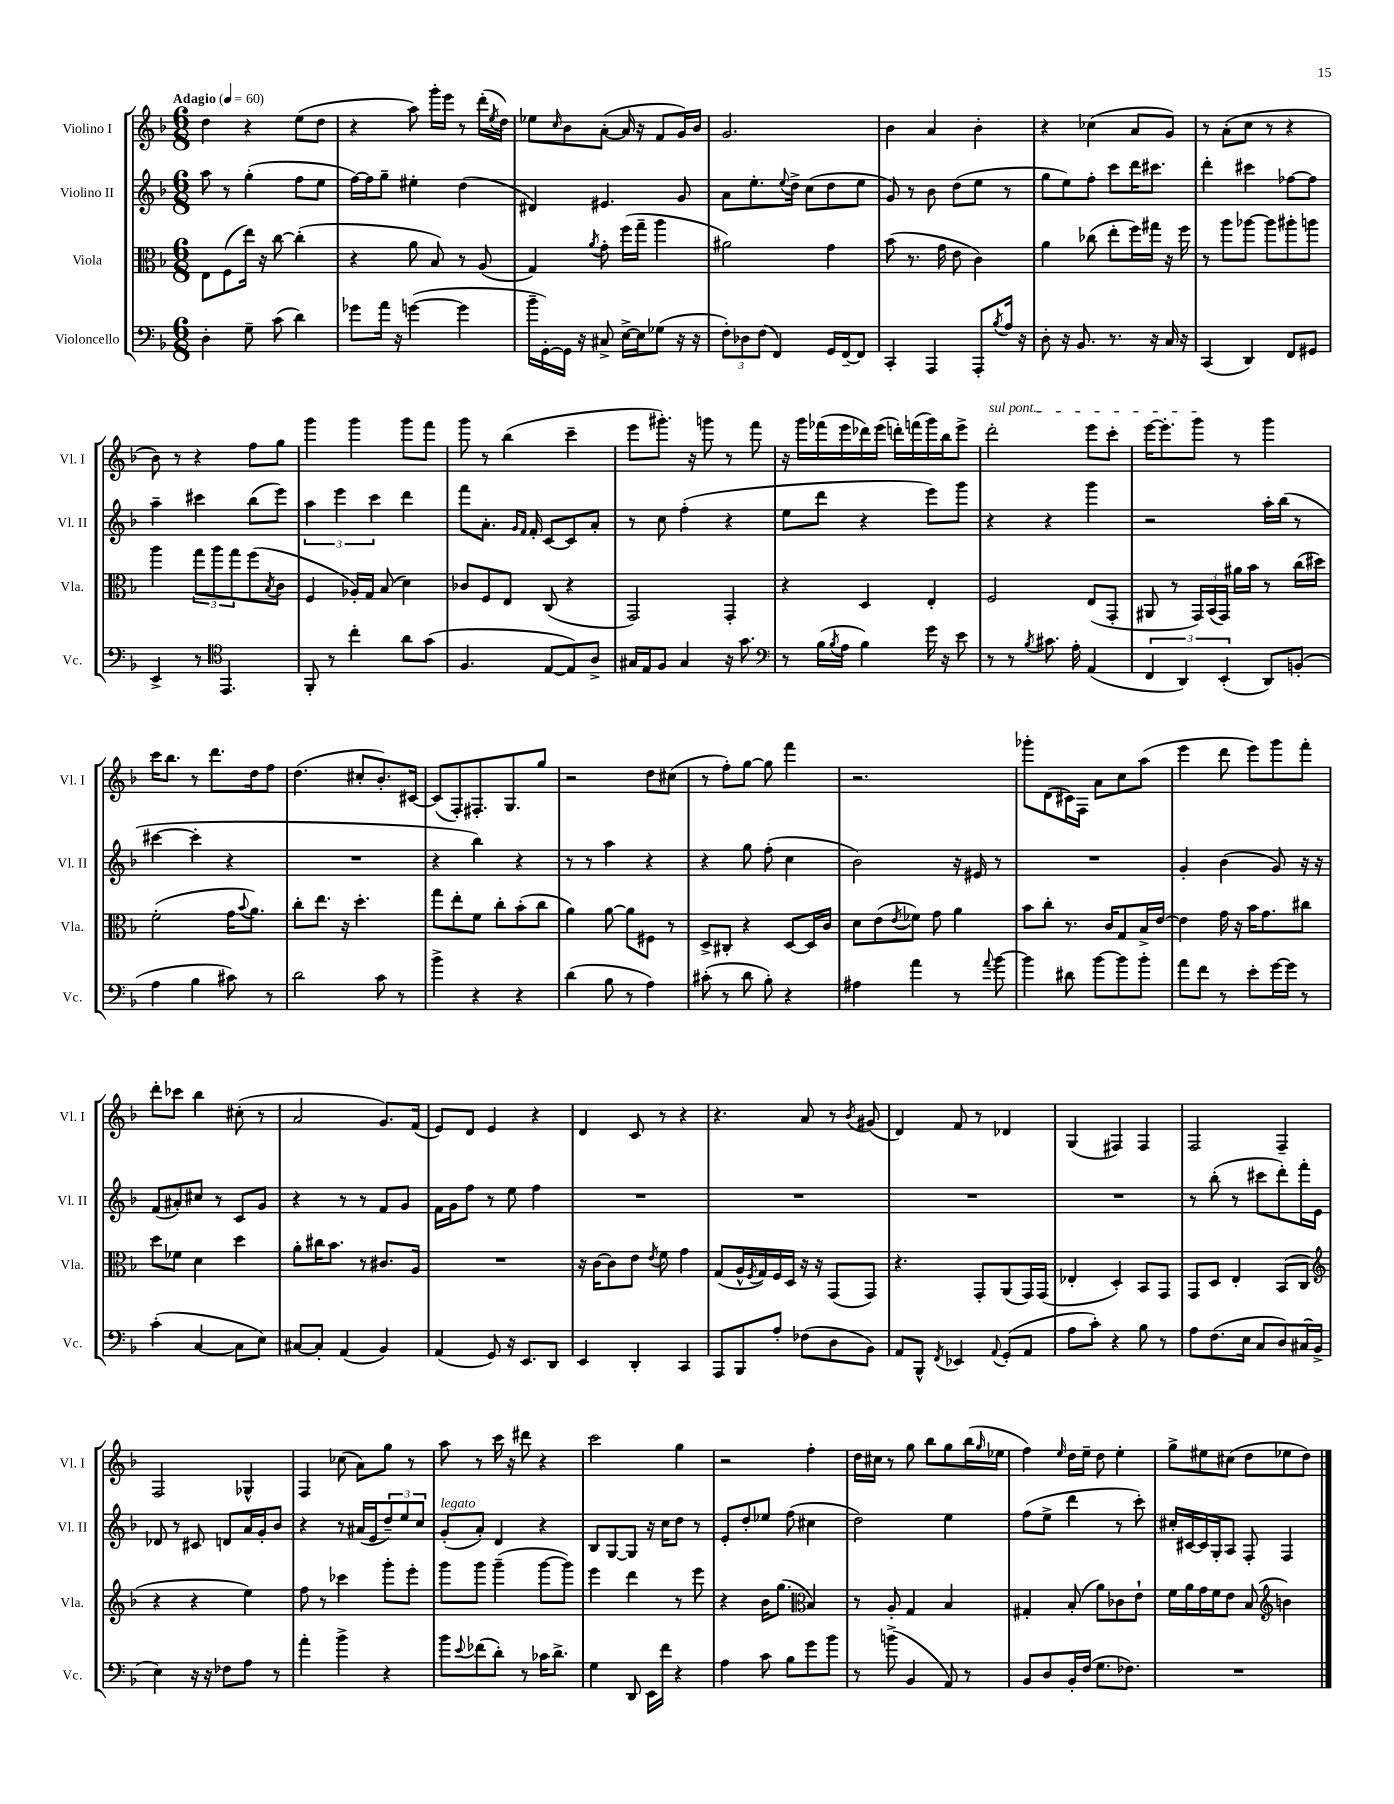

**kern	**kern	**kern	**kern
*staff4	*staff3	*staff2	*staff1
*clefF4	*clefC3	*clefG2	*clefG2
*k[b-]	*k[b-]	*k[b-]	*k[b-]
*M6/8	*M6/8	*M6/8	*M6/8
*MM60	*MM60	*MM60	*MM60
4D'	8E	8aa	4dd
.	(8F	8r	.
8G~	16ee)	(4gg'	4r
.	16r	.	.
(8c	[8cc	.	.
4d)	(4cc']	8ff	(8ee
.	.	8ee	8dd
=	=	=	=
8g-	4r	[16ff)	4r
.	.	16ff]	.
16a	.	8gg~	.
16r	.	.	.
([4g	8a	4ee#'	8aa)
.	8B-)	.	16ggg'
.	.	.	16eee
4g]	8r	(4dd	8r
.	(8A	.	(16ddd'
.	.	.	8qee
.	.	.	16dd)
=	=	=	=
16b-~	4G)	4d#)	8ee-
[16GG')	.	.	.
.	.	.	16qqcc
16GG]	.	.	8b-
16r	.	.	.
.	8qa	.	.
8C#^	8g'	4.e#	([8a'
[16E^	(16ff	.	16a]
16E]	16gg~	.	16r
(8G-	4aa	.	8f
16r	.	8g	16g)
16r	.	.	16b-
=	=	=	=
12F')	2a#)	8a	2.g
12D-	.	.	.
.	.	8.ee'	.
(12F	.	.	.
4FF)	.	.	.
.	.	8qqee	.
.	.	16dd^	.
.	.	(8cc	.
16GG	4g	8dd	.
[16FF~	.	.	.
8FF]	.	8ee	.
=	=	=	=
4CC'	(8b-	8g)	4b-
.	8.r	8r	.
4AAA	.	8b-	4a
.	16g	.	.
.	8e	(8dd	.
8AAA'	4c)	8ee	4b-'
8qB-	.	.	.
16A	.	8r	.
16r	.	.	.
=	=	=	=
8D'	4a	8gg	4r
16r	.	8ee)	.
8.BB-	.	.	.
.	(8cc-	8ff'	(4cc-
8.r	8ee'	8ccc	.
.	16ff)	16ddd	8a
16r	16gg#	8.ccc#	.
16C	16r	.	8g)
16r	16ff	.	.
=	=	=	=
(4CC	8r	4ddd'	8r
.	8aa	.	(8a'
4DD)	[8aa-	4ccc#	8cc
.	8aa-]	.	8r
8FF	8aa#'	[8ff-	4r
8GG#	8aa	8ff-]	.
=	=	=	=
4EE^	4aa	4aa~	8b-)
.	.	.	8r
8r	12gg	4ccc#	4r
.	12aa	.	.
*clefC4	*	*	*
4.EE	.	.	.
.	12gg	.	.
.	(8ff	(8bb-	8ff
.	8qB-	.	.
.	8c	8eee)	8gg
=	=	=	=
8FF'	4F	6aa	4ggg
8r	.	.	.
.	.	6eee	.
4cc'	16A-')	.	4ggg
.	16G	.	.
.	.	6ccc	.
.	(8B-	.	.
8a	4d)	4ddd	8ggg
(8g	.	.	8fff
=	=	=	=
4.F	8c-	8fff	8ggg
.	8F	8.a'	8r
.	8E	.	(4bb-
.	.	16qqg	.
.	.	16qqf	.
.	.	16f'	.
[8E	(8C	[8c	.
8E])	4r	8c]	4ccc~
8A^	.	8a'	.
=	=	=	=
16G#	2GG)	8r	8eee
16E	.	.	.
8F	.	8cc	8.ggg#')
4G#	.	(4ff'	.
.	.	.	16r
.	.	.	8ggg
16r	4GG'	4r	8r
8.g	.	.	.
.	.	.	8fff
=	=	=	=
*clefF4	*	*	*
8r	4r	8ee	16r
.	.	.	16ggg
(16B-	.	8ddd	(16fff-
8qB-	.	.	.
16A	.	.	16eee
4B-)	4D	4r	16ddd-)
.	.	.	(16eee
.	.	.	16ddd')
.	.	.	(16fff
16g	4E'	8eee)	16ggg)
16r	.	.	16bb-
8e	.	8ggg	8eee^
=	=	=	=
8r	2F	4r	2ddd'
8r	.	.	.
8qB-	.	.	.
8.c#	.	4r	.
16A'	.	.	.
(4AA	(8E	4ggg	8eee
.	8GG'	.	8ccc'
=	=	=	=
6FF	8AA#	2r	[16eee
.	.	.	8.eee']
.	8r	.	.
6DD)	.	.	.
.	24GG)	.	8ggg
.	(24BB-	.	.
(6EE'	24GG)	.	.
.	16a#	.	8r
.	16b-	.	.
8DD)	8r	16aa'	4ggg
.	.	(16bb-	.
(8BB'	(16cc	8r	.
.	16dd#)	.	.
=	=	=	=
4A	(2f'	[4ccc#	16ccc
.	.	.	8.bb-
4B-	.	4ccc#']	8r
.	.	.	8.ddd
8c#)	16g	4r	.
.	8qqb-	.	.
.	8.a)	.	16dd
8r	.	.	8ff
=	=	=	=
2d	8cc'	2.r	(4.dd
.	8.ee	.	.
.	16r	.	.
.	4.dd'	.	8cc#'
8c	.	.	8.b-')
8r	.	.	.
.	.	.	[16c#
=	=	=	=
4b-^	8gg	4r	(8c#]
.	8ee'	.	8F')
4r	8f	4bb-)	8.F#'
.	8cc'	.	.
.	.	.	8.G
4r	(8b-'	4r	.
.	8cc	.	8gg
=	=	=	=
(4d	4a)	8r	2r
.	.	8r	.
8B-	[8a	4aa	.
8r	8a]	.	.
4A)	8F#	4r	8dd
.	8r	.	(8cc#
=	=	=	=
(8c#'	8D^	4r	8r
8r	8C#'	.	8ff')
8d	4r	8gg	[8gg
8B-')	.	(8ff'	8gg]
4r	[8D	4cc	4fff
.	16D]	.	.
.	16c	.	.
=	=	=	=
4A#	8d	2b-)	2.r
.	(8e	.	.
.	8qe	.	.
4a	8f-)	.	.
.	8g	.	.
8r	4a	16r	.
.	.	16e#	.
8qqa	.	.	.
[8b-	.	8r	.
=	=	=	=
4b-]	8b-	2.r	8ggg-'
.	8cc'	.	(8d
8d#	8.r	.	16c#)
.	.	.	16F
[8b-	.	.	8a
.	16c	.	.
8b-]	8G	.	8cc
8b-'	16B-^	.	(8aa
.	[16e	.	.
=	=	=	=
8a	4e]	4g'	4eee
8f	.	.	.
8r	16g	(4b-	8ddd
.	16r	.	.
8e'	16b-	.	8eee)
.	8.g	.	.
[16g	.	8g)	8ggg
16g]	.	.	.
8r	8cc#	16r	8fff'
.	.	16r	.
=	=	=	=
(4c'	8dd	(8f	8ddd'
.	8f-	8a#')	8ccc-
[4C	4d	8cc#	4bb-
.	.	8r	.
8C]	4dd	8c	(8cc#'
8E)	.	8g	8r
=	=	=	=
[8C#	8a'	4r	2a
8C#']	16cc#	.	.
.	8.b-	.	.
(4AA	.	8r	.
.	8r	8r	.
4BB-)	8.c#	8f	8.g)
.	.	8g	.
.	16A	.	(16f
=	=	=	=
(4AA	2.r	16f	8e)
.	.	16g	.
.	.	8ff	8d
8GG)	.	8r	4e
16r	.	8ee	.
8.EE	.	.	.
.	.	4ff	4r
8DD	.	.	.
=	=	=	=
4EE	16r	2.r	4d
.	[16c	.	.
.	8c]	.	.
4DD'	8e	.	8c
.	8qe	.	.
.	8f	.	8r
4CC	4g	.	4r
=	=	=	=
8AAA	(8G	2.r	4.r
8BBB-	16A^^	.	.
.	8qF	.	.
.	16G)	.	.
8A'	16F	.	.
.	16D	.	.
(8F-	16r	.	8a
.	16r	.	.
8D	(8GG	.	8r
.	.	.	8qb-
8BB-)	8GG)	.	(8g#
=	=	=	=
8AA	4.r	2.r	4d)
8BBB-^^	.	.	.
8qFF	.	.	.
4EE-	.	.	8f
.	8GG'	.	8r
8qqAA	.	.	.
(8GG'	(8AA	.	4d-
8AA	16GG)	.	.
.	(16GG	.	.
=	=	=	=
8A	4E-'	2.r	(4G
8c')	.	.	.
4r	4D')	.	4F#)
8B-	8BB-	.	4F#
8r	8GG	.	.
=	=	=	=
8A	8GG	8r	2F
(8.F	8D	(8bb-'	.
.	4E'	8r	.
16E	.	.	.
8C	.	8ccc#	.
8D)	(8BB-	8ddd')	4F~
(16C#	8C	16fff'	.
16BB-^	.	16e	.
=	=	=	=
*	*clefG2	*	*
4E)	4r	8d-	2F
.	.	8r	.
16r	4r	8c#	.
16r	.	.	.
8F-	.	8d	.
8A	4ee)	16a	4G-^^
.	.	16g'	.
8r	.	8b-	.
=	=	=	=
4a'	8ff	4r	4F
.	8r	.	.
4b-^	4ccc-	8r	(8cc-
.	.	(16a#	8a)
.	.	16e	.
4r	8ggg'	12dd~)	8gg
.	.	12ee	.
.	8eee'	.	8r
.	.	12cc	.
=	=	=	=
8b-	8ggg	(8g'	8aa
8qqe	.	.	.
(8f-	8ggg	8a')	8r
8d')	(4ggg~	4d	16ccc
.	.	.	16r
8r	.	.	8ddd#
16c-	[8ggg	4r	4r
8.d^	.	.	.
.	8ggg])	.	.
=	=	=	=
4G	4eee	8B-	2ccc
.	.	[8G	.
8DD	4ddd	8G]	.
16EE	.	16r	.
16f	.	16cc	.
4r	8r	8dd	4gg
.	8eee	8r	.
=	=	=	=
4A	4r	8e'	2r
.	.	8dd'	.
8c	16b-	8ee-	.
.	(8.gg	.	.
8B-	.	(8ff	.
*	*clefC3	*	*
8g	4B-)	4cc#	4ff'
8b-	.	.	.
=	=	=	=
8r	8r	2dd)	16dd
.	.	.	16cc#
(8b^	8A'	.	8r
4BB-	4G	.	8gg
.	.	.	8bb-
8AA)	4B-	4ee	8gg
8r	.	.	(16bb-
.	.	.	16qqgg
.	.	.	16ee-
=	=	=	=
8BB-	4G#'	(8ff	4ff)
8D	.	8ee^	.
.	.	.	16qqee
16BB-'	(8B-'	4ddd	16dd
(16F	.	.	16ee~
8.G	8a)	.	8dd
.	8c-	8r	4ee'
8.F-)	.	.	.
.	8e`	8ccc')	.
=	=	=	=
2.r	16f	16cc#'	8gg^
.	16a	[16c#	.
.	16g	16c#]	8ee#
.	16f	16G'	.
.	8e	8A	(8cc#
.	(8B-	8F'	8dd
*	*clefG2	*	*
.	4b)	4F	8ee-
.	.	.	8dd)
==	==	==	==
*-	*-	*-	*-
